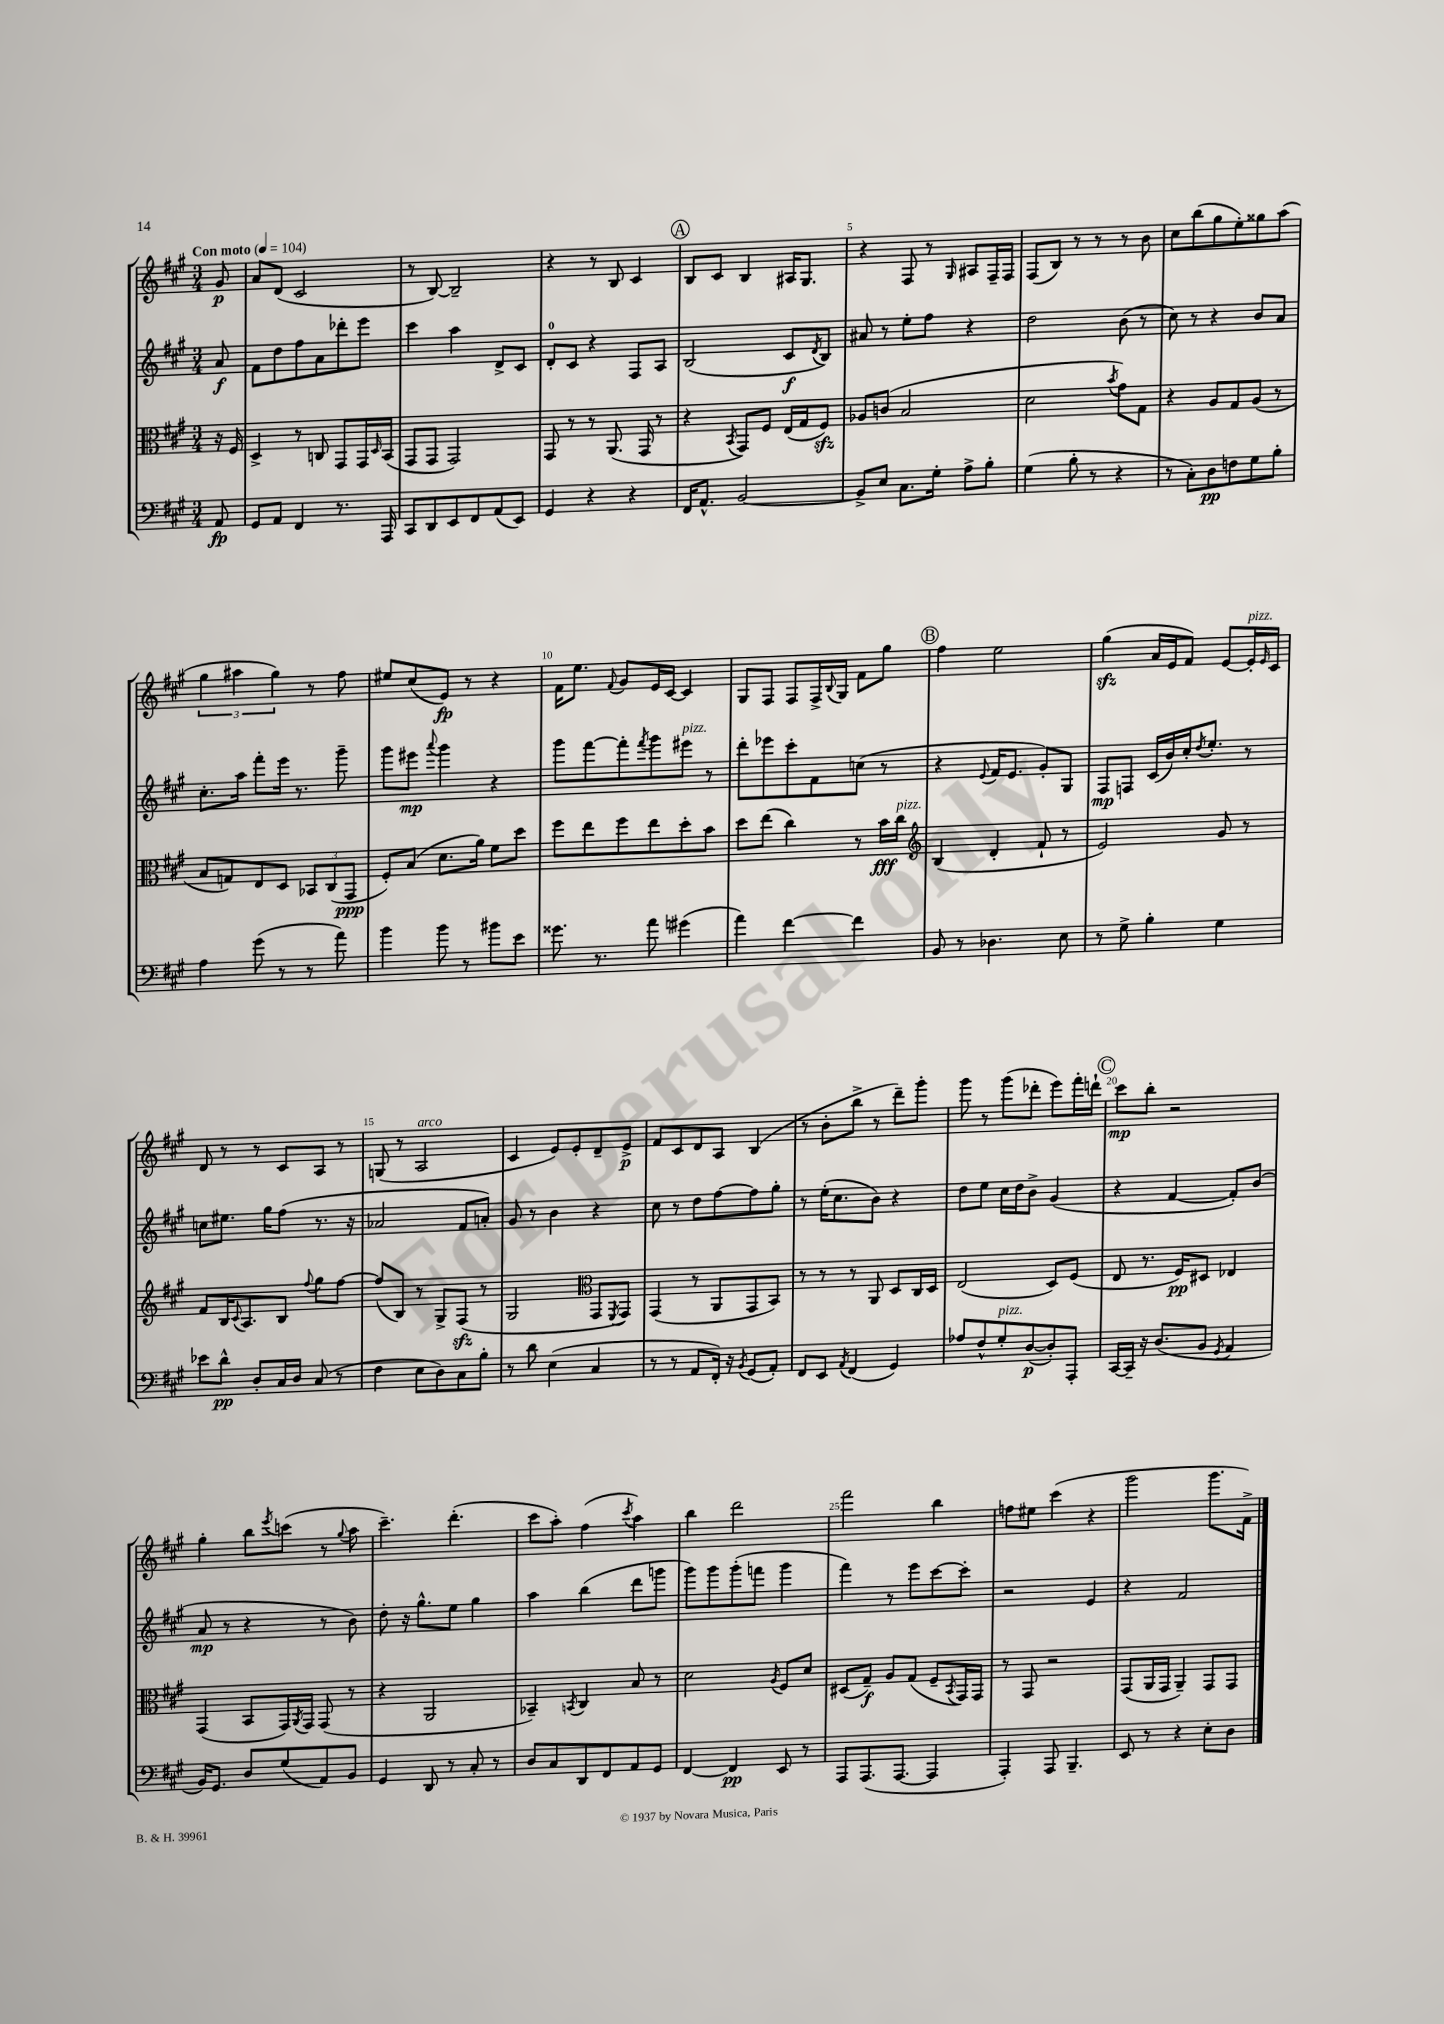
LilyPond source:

<<
\new StaffGroup <<
\new Staff = "s0" {
    \clef treble \key a \major \numericTimeSignature \time 3/4 \partial 8 \tempo "Con moto" 4 = 104
    gis'8\p |
    a'8 d'8( cis'2 |
    r8 b8~) b2-- |
    r4 r8 b8 cis'4 |
    \mark \markup { \circle "A" } b8 cis'8 b4 ais16 gis8. |
    r4 fis8 r8 \grace { gis16 } ais8 fis16-- fis16 |
    fis8( b8) r8 r8 r8 b'8 |
    cis''8 b''8( gis''8 e''8-.) gisis''8 a''8( |
    \tuplet 3/2 { gis''4 ais''4 gis''4) } r8 fis''8 |
    eis''8 cis''8( e'8\fp) r8 r4 |
    fis'16 e''8. \appoggiatura { fis'8 } gis'8 e'16 cis'16~ cis'4 |
    gis8 fis8 fis8 fis16-> \appoggiatura { b8 } gis16 fis'8 gis''8 |
    \mark \markup { \circle "B" } fis''4 e''2 |
    gis''4\sfz( a'16 e'16 fis'8) e'8~ e'16-.^\markup { \italic "pizz." } \grace { e'16 } cis'16 |
    d'8 r8 r8 cis'8 a8 r8 |
    g8( r8 a2^\markup { \italic "arco" } |
    cis'4 e'8) e'8-. d'8-- e'8->\p |
    fis'8 cis'8 d'8 a8 b4( |
    r8 b'8-. b''8-> r8 d'''8--) gis'''8-. |
    gis'''8 r8 gis'''8( des'''8-. e'''8) fis'''16-. d'''16-! |
    \mark \markup { \circle "C" } cis'''8\mp b''8-. r2 |
    gis''4-. b''8 \acciaccatura { e'''8 } c'''8( r8 \appoggiatura { gis''8 } a''8 |
    cis'''4.--) d'''4.-.( |
    cis'''8 a''8-.) fis''4( \acciaccatura { cis'''8 } a''4) |
    b''4 d'''2 |
    fis'''2 b''4 |
    f''8 eis''8 cis'''4( r4 |
    gis'''2 gis'''8. fis'16->) \bar "|." |
}
\new Staff = "s1" {
    \clef treble \key a \major \numericTimeSignature \time 3/4 \partial 8
    a'8\f |
    fis'8 d''8 fis''8 a'8 des'''8-. e'''8 |
    cis'''4 a''4 d'8-> cis'8 |
    d'8-0-. cis'8 r4 fis8 a8 |
    \mark \markup { \circle "A" } b2( cis'8\f \acciaccatura { d'8 } b8) |
    ais'8 r8 e''8-. fis''8 r4 |
    d''2 b'8( r8 |
    cis''8) r8 r4 b'8 a'8 |
    cis''8.-. a''16 fis'''8-. e'''16 r8. gis'''8-- |
    gis'''8 eis'''8\mp \appoggiatura { a'''8 } gis'''4 r4 |
    gis'''8 fis'''8~ fis'''8-. \acciaccatura { fis'''8 } gis'''8 eis'''8^\markup { \italic "pizz." } r8 |
    d'''8-. ees'''8 cis'''8-. fis'8 c''8( r8 |
    \mark \markup { \circle "B" } r4 \appoggiatura { e'8 } fis'16 e'8. gis'8-.) gis8 |
    fis8\mp f8 cis'16( b'16) cis''16-. \acciaccatura { d''8 } e''8.-. r8 |
    c''8 eis''8. gis''16 fis''8( r8. r16 |
    aes'2 fis'8 a'8-.) |
    gis'8 r8 b'4 r4 |
    cis''8 r8 d''8 fis''8~ fis''8 gis''8-. |
    r8 e''16-.( cis''8. b'8) r4 |
    d''8 e''8 cis''16 d''16 b'8-> gis'4( |
    \mark \markup { \circle "C" } r4 fis'4~ fis'8-.) b'8( |
    a'8\mp r8 r4 r8 b'8) |
    d''8-. r16 gis''8.-^ e''8 gis''4 |
    a''4 b''4( d'''8 g'''8 |
    gis'''8) gis'''8 gis'''8-.( f'''8 gis'''4 |
    fis'''4) r8 e'''8 cis'''8~ cis'''8-. |
    r2 e'4 |
    r4 fis'2 \bar "|." |
}
\new Staff = "s2" {
    \clef alto \key a \major \numericTimeSignature \time 3/4 \partial 8
    r16 fis16 |
    d4-> r8 c8 gis,8 gis,16 \grace { d16 } b,16( |
    gis,8 gis,8 gis,2) |
    gis,8 r8 r8 a,8.( gis,16 r8 |
    \mark \markup { \circle "A" } r4 \acciaccatura { b,8 } gis,8) fis8 e16( gis16 fis8\sfz) |
    aes8 c'8( b2 |
    d'2 \acciaccatura { b'8 } gis'8) gis8 |
    r4 a8 gis8 a8( r8 |
    b8 g8) e8 d8 \tuplet 3/2 { bes,8 cis8( gis,8\ppp } |
    fis8-.) b8( d'8. a'16) fis'8 d''8 |
    fis''8 e''8 fis''8 e''8 d''8-. b'8 |
    d''8 e''8( cis''4) r8 b'16\fff cis''16^\markup { \italic "pizz." } |
    \mark \markup { \circle "B" } \clef treble b4( d'4-. fis'8-! r8 |
    e'2) gis'8 r8 |
    fis'8 b16 \appoggiatura { cis'8 } a8. b8 \appoggiatura { fis''8 } gis''8 fis''8~ |
    fis''8( b8) r8 gis8-> fis8\sfz( r8 |
    gis2 \clef alto gis,8 \acciaccatura { fis,8 } gis,8) |
    gis,4( r8 a,8 gis,8 b,8) |
    r8 r8 r8 a,8 d8 cis16 d16 |
    e2( d8) fis8( |
    \mark \markup { \circle "C" } e8 r8. fis16\pp) dis8 ees4 |
    gis,4( b,8 gis,16) \acciaccatura { a,8 } gis,16 gis,8( r8 |
    r4 a,2 |
    bes,4--) \acciaccatura { b,8 } cis4 b8 r8 |
    d'2 \acciaccatura { a8 } fis8 d'8 |
    dis8( gis8--\f) a8 gis8( fis8-- \acciaccatura { b,8 } gis,16) gis,16 |
    r8 gis,8 r2 |
    gis,8( a,16 gis,16 a,4--) gis,8 gis,8 \bar "|." |
}
\new Staff = "s3" {
    \clef bass \key a \major \numericTimeSignature \time 3/4 \partial 8
    a,8\fp |
    gis,8 a,8 fis,4 r8. a,,16 |
    cis,8 d,8 e,8 fis,8 a,8( e,8) |
    gis,4 r4 r4 |
    \mark \markup { \circle "A" } fis,16 a,8.-^ b,2~ |
    b,8-> e8 cis8. gis16-. a8-> b8-. |
    gis4( b8-. r8 r4 |
    r8 cis8-.) d8\pp f8 gis8 b8-. |
    a4 gis'8( r8 r8 a'8) |
    b'4 b'8 r8 bis'8 e'8 |
    gisis'8. r8. a'8 gis'4( |
    a'4) fis'4~ fis'4 |
    \mark \markup { \circle "B" } b,8 r8 des4. e8 |
    r8 gis8-> b4-. gis4 |
    ees'8 d'8-^\pp d8-. cis16 d16 cis8( r8 |
    fis4 e8 d8) cis8 b8-. |
    r8 d'8 e4( cis4 |
    r8 r8 a,8 fis,16-.) r16 \acciaccatura { b,8 } gis,8( a,8-.) |
    fis,8 e,8 \acciaccatura { a,8 } fis,4( gis,4) |
    aes8 fis8-^ gis8-.^\markup { \italic "pizz." } d8~\p( d8-.) a,,8-. |
    \mark \markup { \circle "C" } cis,16~ cis,16-- r16 d8.( b,8 \acciaccatura { gis,8 } a,4 |
    b,16) gis,8. d8 gis8( a,8) b,8 |
    gis,4 d,8 r8 cis8-. r8 |
    d8 cis8 d,8 fis,8 a,8 gis,8 |
    fis,4~ fis,4\pp e,8 r8 |
    a,,8 a,,8.( a,,8.~ a,,4 |
    a,,4-.) a,,8 b,,4.-- |
    e,8 r8 r4 e8-. d8 \bar "|." |
}
>>
>>
\layout { \context { \Score \override BarNumber.break-visibility = ##(#f #t #t) barNumberVisibility = #(every-nth-bar-number-visible 5) } }
